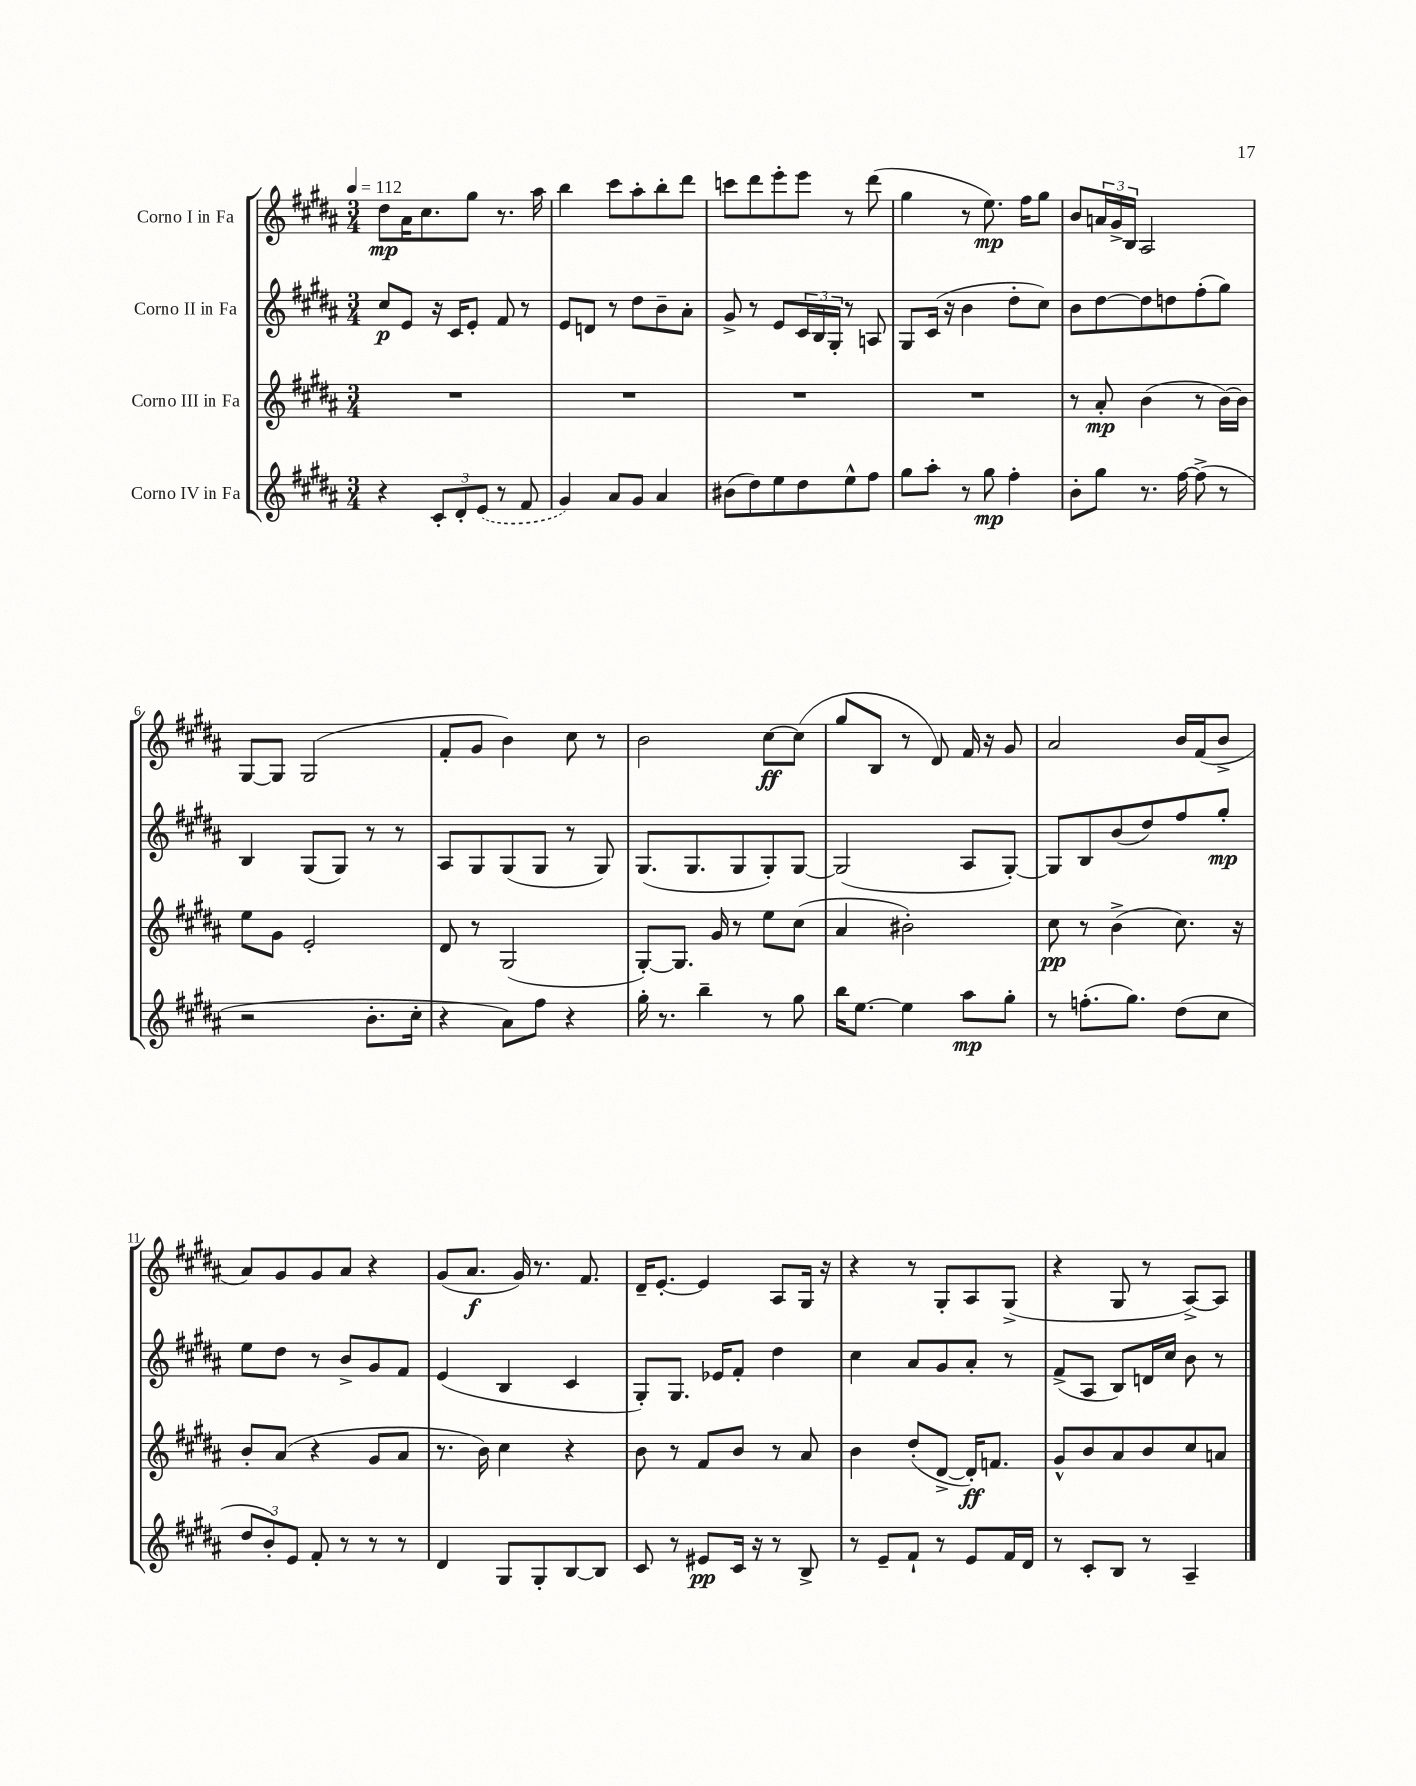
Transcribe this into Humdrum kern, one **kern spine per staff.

**kern	**dynam	**kern	**dynam	**kern	**dynam	**kern	**dynam
*part4	*part4	*part3	*part3	*part2	*part2	*part1	*part1
*staff4	*staff4	*staff3	*staff3	*staff2	*staff2	*staff1	*staff1
*I"Corno IV in Fa	*	*I"Corno III in Fa	*	*I"Corno II in Fa	*	*I"Corno I in Fa	*
*clefG2	*	*clefG2	*	*clefG2	*	*clefG2	*
*k[f#c#g#d#a#]	*	*k[f#c#g#d#a#]	*	*k[f#c#g#d#a#]	*	*k[f#c#g#d#a#]	*
*M3/4	*	*M3/4	*	*M3/4	*	*M3/4	*
*MM112	*	*MM112	*	*MM112	*	*MM112	*
=1	=1	=1	=1	=1	=1	=1	=1
4r	.	2.r	.	8cc#/L	p	8dd#\L	mp
.	.	.	.	8e/J	.	16a#\K	.
.	.	.	.	.	.	8.cc#\	.
12c#'/L	.	.	.	16r	.	.	.
.	.	.	.	16c#/KL	.	.	.
12d#'/	.	.	.	.	.	.	.
.	.	.	.	8e'/J	.	8gg#\J	.
(12e/J	.	.	.	.	.	.	.
8r	.	.	.	8f#/	.	8.r	.
8f#/	.	.	.	8r	.	.	.
.	.	.	.	.	.	16aa#\	.
=2	=2	=2	=2	=2	=2	=2	=2
4g#/)	.	2.r	.	8e/L	.	4bb\	.
.	.	.	.	8dn/J	.	.	.
8a#/L	.	.	.	8r	.	8ccc#\L	.
8g#/J	.	.	.	8dd#\L	.	8aa#'\	.
4a#/	.	.	.	8b~\	.	8bb'\	.
.	.	.	.	8a#'\J	.	8ddd#\J	.
=3	=3	=3	=3	=3	=3	=3	=3
(8b#X\L	.	2.r	.	8g#^/	.	8cccn\L	.
8dd#\)	.	.	.	8r	.	8ddd#\	.
8ee\	.	.	.	8e/L	.	8eee'\	.
8dd#\	.	.	.	24c#/L	.	8eee\J	.
.	.	.	.	24B/	.	.	.
.	.	.	.	24G#'/JJ	.	.	.
8ee^^\	.	.	.	8r	.	8r	.
8ff#\J	.	.	.	8An/	.	(8ddd#\	.
=4	=4	=4	=4	=4	=4	=4	=4
8gg#\L	.	2.r	.	8G#/L	.	4gg#\	.
8aa#'\J	.	.	.	(16c#/Jk	.	.	.
.	.	.	.	16r	.	.	.
8r	.	.	.	4b\	.	8r	.
8gg#\	mp	.	.	.	.	8.ee\)	mp
4ff#'\	.	.	.	8dd#'\L	.	.	.
.	.	.	.	.	.	16ff#\KL	.
.	.	.	.	8cc#\J)	.	8gg#\J	.
=5	=5	=5	=5	=5	=5	=5	=5
8b'\L	.	8r	.	8b\L	.	8b/L	.
8gg#\J	.	8a#'/	mp	[8dd#\	.	24an/L	.
.	.	.	.	.	.	24g#^/	.
.	.	.	.	.	.	24B/JJ	.
8.r	.	(4b\	.	8dd#\]	.	2A#/	.
.	.	.	.	8ddn\	.	.	.
[16ff#\	.	.	.	.	.	.	.
(8ff#^\]	.	8r	.	(8ff#'\	.	.	.
8r	.	[16b\LL)	.	8gg#\J)	.	.	.
.	.	16b\JJ]	.	.	.	.	.
!!LO:LB:g=z
=6	=6	=6	=6	=6	=6	=6	=6
2r	.	8ee\L	.	4B/	.	[8G#/L	.
.	.	8g#\J	.	.	.	8G#/J]	.
.	.	2e'/	.	(8G#/L	.	(2G#/	.
.	.	.	.	8G#/J)	.	.	.
8.b'\L	.	.	.	8r	.	.	.
.	.	.	.	8r	.	.	.
16cc#'\Jk	.	.	.	.	.	.	.
=7	=7	=7	=7	=7	=7	=7	=7
4r	.	8d#/	.	8A#/L	.	8f#'/L	.
.	.	8r	.	8G#/	.	8g#/J	.
8a#\L)	.	(2G#/	.	(8G#/	.	4b\)	.
8ff#\J	.	.	.	8G#/J	.	.	.
4r	.	.	.	8r	.	8cc#\	.
.	.	.	.	8G#/)	.	8r	.
=8	=8	=8	=8	=8	=8	=8	=8
16gg#'\	.	[8G#'/L)	.	(8.G#/L	.	2b\	.
8.r	.	.	.	.	.	.	.
.	.	8.G#/J]	.	.	.	.	.
.	.	.	.	8.G#/	.	.	.
4bb~\	.	.	.	.	.	.	.
.	.	16g#/	.	.	.	.	.
.	.	8r	.	8G#/	.	.	.
8r	.	8ee\L	.	8G#'/)	.	[8cc#\L	ff
8gg#\	.	(8cc#\J	.	[8G#/J	.	(8cc#\J]	.
=9	=9	=9	=9	=9	=9	=9	=9
16bb\KL	.	4a#/	.	(2G#/]	.	8gg#/L	.
[8.ee\J	.	.	.	.	.	.	.
.	.	.	.	.	.	8B/J	.
4ee\]	.	2b#X'\)	.	.	.	8r	.
.	.	.	.	.	.	8d#/)	.
8aa#\L	mp	.	.	8A#/L	.	16f#/	.
.	.	.	.	.	.	16r	.
8gg#'\J	.	.	.	[8G#'/J)	.	8g#/	.
=10	=10	=10	=10	=10	=10	=10	=10
8r	.	8cc#\	pp	8G#/L]	.	2a#/	.
(8.ffn'\L	.	8r	.	8B/	.	.	.
.	.	(4b^\	.	(8b/	.	.	.
8.gg#\J)	.	.	.	.	.	.	.
.	.	.	.	8dd#/)	.	.	.
(8dd#\L	.	8.cc#\)	.	8ff#/	.	16b/LL	.
.	.	.	.	.	.	(16f#/J	.
8cc#\J	.	.	.	8gg#'/J	mp	8b^/J	.
.	.	16r	.	.	.	.	.
!!LO:LB:g=z
=11	=11	=11	=11	=11	=11	=11	=11
12dd#/L	.	8b'/L	.	8ee\L	.	8a#/L)	.
12b'/)	.	.	.	.	.	.	.
.	.	(8a#/J	.	8dd#\J	.	8g#/	.
12e/J	.	.	.	.	.	.	.
8f#'/	.	4r	.	8r	.	8g#/	.
8r	.	.	.	8b^/L	.	8a#/J	.
8r	.	8g#/L	.	8g#/	.	4r	.
8r	.	8a#/J	.	8f#/J	.	.	.
=12	=12	=12	=12	=12	=12	=12	=12
4d#/	.	8.r	.	(4e/	.	(8g#/L	.
.	.	.	.	.	.	8.a#/J	f
.	.	16b\)	.	.	.	.	.
8G#/L	.	4cc#\	.	4B/	.	.	.
.	.	.	.	.	.	16g#/)	.
8G#'/	.	.	.	.	.	8.r	.
[8B/	.	4r	.	4c#/	.	.	.
.	.	.	.	.	.	8.f#/	.
8B/J]	.	.	.	.	.	.	.
=13	=13	=13	=13	=13	=13	=13	=13
8c#/	.	8b\	.	8G#'/L)	.	16d#~/KL	.
.	.	.	.	.	.	[8.e'/J	.
8r	.	8r	.	8.G#/J	.	.	.
8e#X/L	pp	8f#/L	.	.	.	4e/]	.
.	.	.	.	16e-X/KL	.	.	.
16c#/Jk	.	8b/J	.	8f#'/J	.	.	.
16r	.	.	.	.	.	.	.
8r	.	8r	.	4dd#\	.	8A#/L	.
8B^/	.	8a#/	.	.	.	16G#/Jk	.
.	.	.	.	.	.	16r	.
=14	=14	=14	=14	=14	=14	=14	=14
8r	.	4b\	.	4cc#\	.	4r	.
8e~/L	.	.	.	.	.	.	.
8f#`/J	.	(8dd#'/L	.	8a#/L	.	8r	.
8r	.	[8d#^/J	.	8g#/	.	8G#'/L	.
8e/L	.	16d#'/KL])	ff	8a#'/J	.	8A#/	.
.	.	8.fn/J	.	.	.	.	.
16f#/L	.	.	.	8r	.	(8G#^/J	.
16d#/JJ	.	.	.	.	.	.	.
=15	=15	=15	=15	=15	=15	=15	=15
8r	.	8g#^^/L	.	(8f#^/L	.	4r	.
8c#'/L	.	8b/	.	8A#/J	.	.	.
8B/J	.	8a#/	.	8B/L)	.	8G#/	.
8r	.	8b/	.	16dn/L	.	8r	.
.	.	.	.	16cc#/JJ	.	.	.
4A#~/	.	8cc#/	.	8b\	.	[8A#^/L)	.
.	.	8an/J	.	8r	.	8A#/J]	.
==	==	==	==	==	==	==	==
*-	*-	*-	*-	*-	*-	*-	*-
